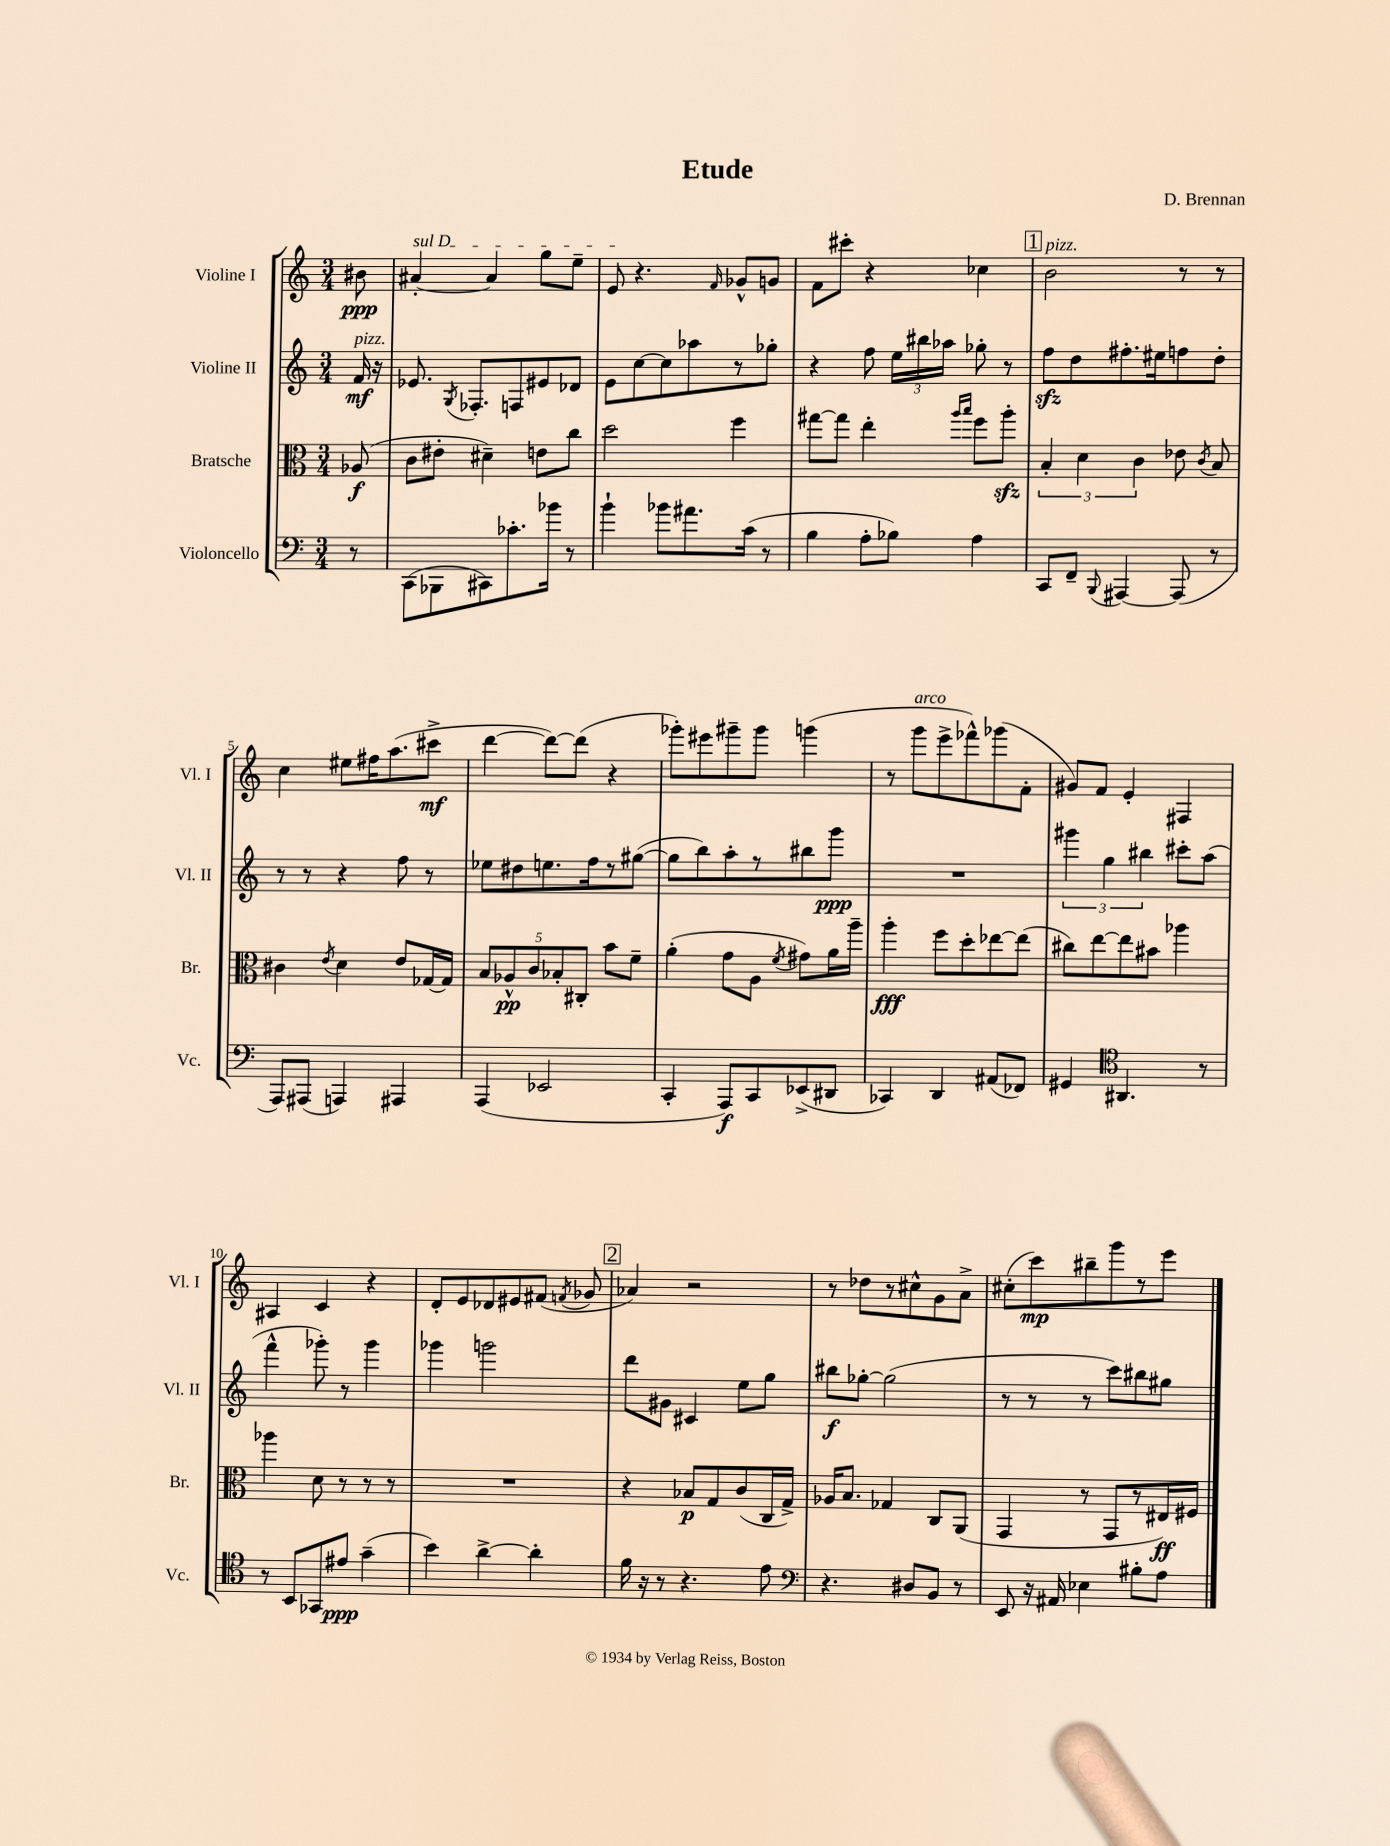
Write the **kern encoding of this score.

**kern	**kern	**kern	**kern
*staff4	*staff3	*staff2	*staff1
*clefF4	*clefC3	*clefG2	*clefG2
*k[]	*k[]	*k[]	*k[]
*M3/4	*M3/4	*M3/4	*M3/4
8r	(8A-	16f	8b#
.	.	16r	.
=	=	=	=
(8CC	8c	8.e-	[4a#'
8BBB-	8e#'	.	.
.	.	8qG	.
.	.	8.F-'	.
8CC#)	4d#~)	.	4a#]
8.c-'	.	8F	.
.	8e	8e#	8gg
16b-	.	.	.
8r	8cc	8d-	8ee~
=	=	=	=
4b`	2dd	8e	8e
.	.	[8cc	4.r
8b-	.	8cc]	.
8.a#	.	8aa-	.
.	.	.	16qqf
.	4ff	8r	8g-^^
(16c	.	.	.
8r	.	8gg-'	8g
=	=	=	=
4B	[8gg#	4r	8f
.	8gg#]	.	8ccc#'
8A'	4ee'	8ff	4r
8B-)	.	24ee	.
.	.	24bb#	.
.	.	24aa-	.
.	16qqaa	.	.
.	16qqbb	.	.
4A	8ff	8gg-'	4cc-
.	8aa'	8r	.
=	=	=	=
8CC	6B'	8ff	2b
8FF~	.	8dd	.
.	6d	.	.
8qqBBB	.	.	.
[4AAA#	.	8.ff#'	.
.	6c	.	.
.	.	16ee#	.
(8AAA#]	8e-	8ff	8r
.	8qc	.	.
8r	8B	8dd'	8r
=	=	=	=
8AAA)	4c#	8r	4cc
(8AAA#	.	8r	.
.	8qe	.	.
4AAA)	4d	4r	8ee#
.	.	.	16ff#
.	.	.	(8.aa
4AAA#	8e	8ff	.
.	[16G-	8r	8ccc#^
.	16G-]	.	.
=	=	=	=
(4AAA	10B	8ee-	[4ddd
.	10A-^^	.	.
.	.	8dd#	.
.	10c	.	.
2EE-	.	8.ee	8ddd_)
.	10B-'	.	.
.	.	.	(8ddd]
.	10C#'	.	.
.	.	16ff	.
.	8b	8r	4r
.	8f~	([8gg#	.
=	=	=	=
4CC'	(4a'	8gg#]	8ggg-')
.	.	8bb)	8eee#
8AAA)	8g	8aa'	8ggg#~
8CC	8A	8r	8ggg#
.	8qf	.	.
(8EE-^	8g#)	8bb#	(4ggg
8DD#	16a	8ggg	.
.	16aa~	.	.
=	=	=	=
4CC-)	4aa'	2.r	8r
.	.	.	8ggg
4DD	8ff	.	8eee^
.	8dd'	.	8fff-^^)
(8AA#	[8ee-	.	(8ggg-
8FF-)	(8ee-]	.	8f'
=	=	=	=
4GG#	8cc#)	6ggg#	8g#)
.	[8ee	.	8f
.	.	6gg	.
*clefC4	*	*	*
4.AA#	8ee]	.	4e'
.	.	6bb#	.
.	8b#	.	.
.	4aa-	8ccc#'	4F#
8r	.	(8aa	.
=	=	=	=
8r	4aa-	4fff^^	4A#
8BB	.	.	.
8GG-	8d	8ggg-')	4c
8e#	8r	8r	.
(4g~	8r	4ggg-	4r
.	8r	.	.
=	=	=	=
4b)	2.r	4ggg-	8d'
.	.	.	8e
[4a^	.	2ggg	8d-
.	.	.	8e#
4a']	.	.	(8f#
.	.	.	8qf
.	.	.	8g-
=	=	=	=
16f	4r	8ddd	4a-)
16r	.	.	.
8r	.	8g#	.
4.r	8B-	4c#	2r
.	8G	.	.
.	(8c	8ee	.
8e	16C	8gg	.
.	16G^)	.	.
=	=	=	=
*clefF4	*	*	*
4.r	16A-	8bb#	8r
.	8.B	.	.
.	.	[8gg-'	8dd-
.	4G-	(2gg-]	8r
8D#	.	.	8cc#^^
8BB	8C	.	8g
8r	(8AA	.	8a^
=	=	=	=
8EE	4GG	8r	(8cc#'
16r	.	8r	8ccc)
16AA#	.	.	.
4E-	8r	8r	8bb#~
.	8GG	8ccc)	8ggg
8B#'	8r	8bb#	8r
8A	16E#)	8gg#	8eee
.	16F#	.	.
==	==	==	==
*-	*-	*-	*-
